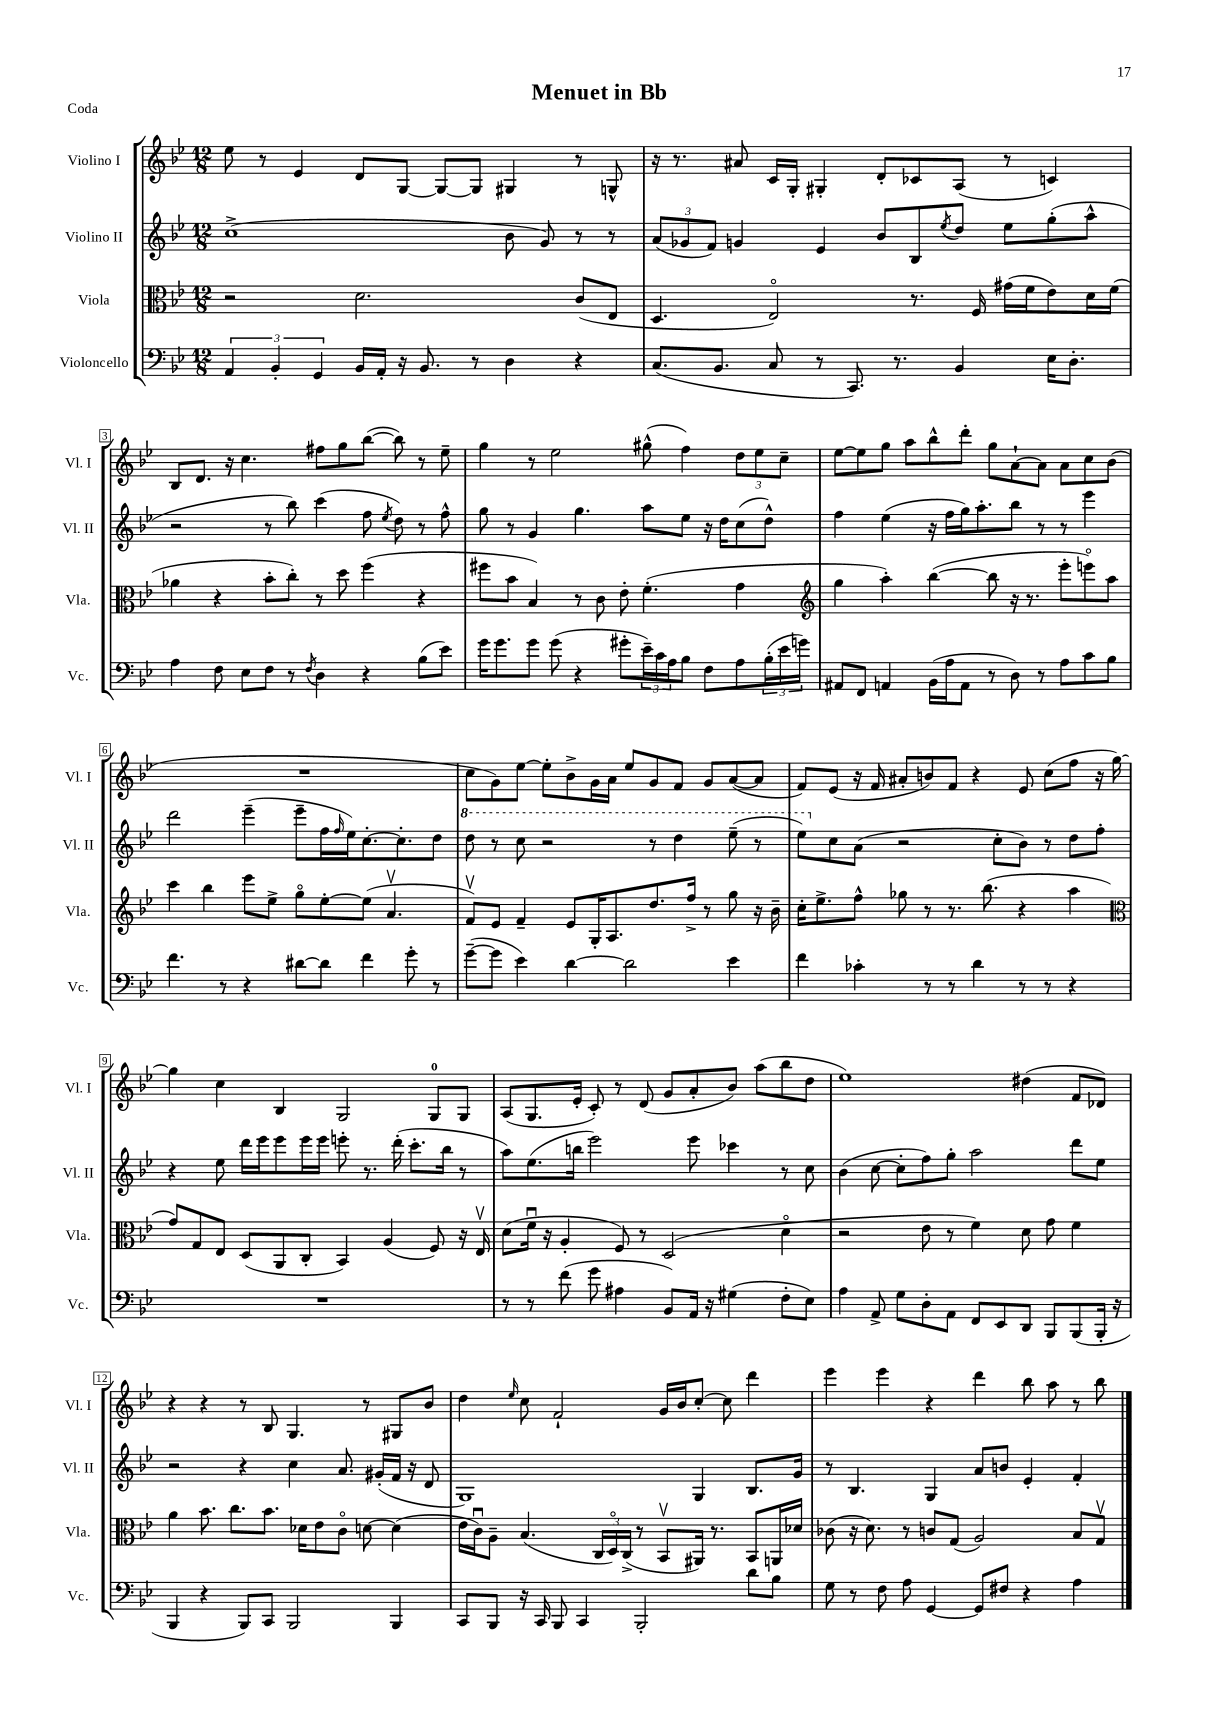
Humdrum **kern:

**kern	**kern	**kern	**kern
*staff4	*staff3	*staff2	*staff1
*clefF4	*clefC3	*clefG2	*clefG2
*k[b-e-]	*k[b-e-]	*k[b-e-]	*k[b-e-]
*M12/8	*M12/8	*M12/8	*M12/8
6AA	2r	(1cc^	8ee-
.	.	.	8r
6BB-'	.	.	.
.	.	.	4e-
6GG	.	.	.
16BB-	2.d	.	8d
16AA'	.	.	.
16r	.	.	[8G
8.BB-	.	.	.
.	.	.	8G_
8r	.	.	8G]
4D	.	8b-	4G#
.	.	8g)	.
4r	(8c	8r	8r
.	8E-	8r	8G^^
=	=	=	=
(8.C	4.D	(12a	16r
.	.	.	8.r
.	.	12g-	.
.	.	12f)	.
8.BB-	.	.	.
.	.	4g	8a#
8C	2E-o)	.	16c
.	.	.	16G'
8r	.	4e-	4G#'
8.CC)	.	.	.
.	.	8b-	8d'
8.r	.	.	.
.	8.r	8B-	8c-
.	.	8qee-	.
4BB-	.	8dd	(8A
.	16F	.	.
.	(16g#	8ee-	8r
.	16f	.	.
16E-	8e-)	(8gg'	4c)
8.D'	.	.	.
.	16d	8aa^^	.
.	(16f	.	.
=	=	=	=
4A	4a-	2r	8B-
.	.	.	8.d
8F	4r	.	.
.	.	.	16r
8E-	.	.	4.cc
8F	8b-'	8r	.
8r	8cc')	8bb-)	.
8qF	.	.	.
4D	8r	(4ccc	8ff#
.	8dd	.	8gg
4r	(4ff	8ff	([8bb-
.	.	8qee-	.
.	.	8dd)	8bb-])
(8B-	4r	8r	8r
8e-)	.	8ff^^	8ee-~
=	=	=	=
16g	8ff#	8gg	4gg
8.g	.	.	.
.	8b-	8r	.
8g	4B-)	4g	8r
(8g	.	.	2ee-
4r	8r	4.gg	.
.	8c	.	.
8g#'	8e-'	.	.
24e-~)	(4.f'	8aa	(8gg#^^
24c	.	.	.
24A	.	.	.
8B-	.	8ee-	4ff)
8F	.	16r	.
.	.	16dd	.
8A	4g	(8cc	12dd
.	.	.	12ee-
(24B-'	.	8dd^^)	.
24e-	.	.	12cc~
24g)	.	.	.
=	=	=	=
*	*clefG2	*	*
8AA#	4gg	4ff	[8ee-
8FF	.	.	8ee-]
4AA	4aa')	(4ee-	8gg
.	.	.	8aa
(16BB-	([4bb-	16r	8bb-^^
16A	.	16ff	.
8AA	.	16gg)	8ddd'
.	.	8.aa'	.
8r	8bb-]	.	8gg
8D)	16r	8bb-	[8a`
.	8.r	.	.
8r	.	8r	8a]
8A	8eee-'	8r	8a
8c	8eeeo)	4eee-	8cc
8B-	8aa	.	(8b-
=	=	=	=
4.f	4ccc	2ddd	1.r
.	4bb-	.	.
8r	.	.	.
4r	8eee-	(4eee-~	.
.	8ee-^	.	.
[8d#	8ggo	8eee-~	.
8d#]	[8ee-'	16ff	.
.	.	16qqff	.
.	.	16ee-)	.
4f	(8ee-]	[8.cc'	.
.	4.av	.	.
.	.	8.cc']	.
8g'	.	.	.
8r	.	8dd	.
=	=	=	=
([8g~	8fv)	8ddd	8cc
8g]	8e-	8r	8g)
4e-)	4f~	8ccc	[8ee-
.	.	2r	8ee-']
[4d	8e-	.	8b-^
.	16G'	.	16g
.	8.A	.	16a
2d]	.	.	8ee-
.	8.dd	8r	8g
.	.	4ddd	8f
.	16ff^	.	.
.	8r	.	8g
4e-	8gg	(8eee-~	([8a
.	16r	8r	8a]
.	16b-~	.	.
=	=	=	=
4f	16cc'	8eee-)	8f)
.	8.ee-^	.	.
.	.	8cc	(8e-
4c-'	8ff^^	(8a	16r
.	.	.	16f
.	8gg-	2r	8a#'
8r	8r	.	8b)
8r	8.r	.	8f
4d	.	.	4r
.	(8.bb-	.	.
.	.	8cc'	.
8r	4r	8b-)	8e-
8r	.	8r	(8cc
4r	4aa	8dd	8ff
.	.	8ff'	16r
.	.	.	[16gg)
=	=	=	=
*	*clefC3	*	*
1.r	8g)	4r	4gg]
.	8G	.	.
.	8E-	8ee-	4cc
.	(8D	16ddd	.
.	.	16eee-	.
.	8AA	8eee-	4B-
.	8C'	16eee-	.
.	.	16eee-	.
.	4BB-)	8eee'	2G
.	.	8.r	.
.	(4A	.	.
.	.	(16ddd'	.
.	.	8.ccc'	.
.	8F)	.	8G
.	.	16bb-	.
.	16r	8r	8G
.	16E-v	.	.
=	=	=	=
8r	(8d	8aa)	(8A
8r	16fu	(8.ee-	8.G
.	16r	.	.
(8f	4A'	.	.
.	.	16bb	16e-'
8g	.	2eee-)	8c')
4A#	8F)	.	8r
.	8r	.	(8d
8BB-)	(2D	.	8g
16AA	.	8eee-	8a'
16r	.	.	.
(4G#	.	4ccc-	8b-)
.	.	.	(8aa
8F'	4do	8r	8bb-
8E-)	.	8cc	8dd
=	=	=	=
4A	2r	(4b-	1ee-)
8AA^	.	[8cc	.
8G	.	8cc']	.
8D'	8e-	8ff)	.
8AA	8r	8gg'	.
8FF	4f)	2aa	.
8EE-	.	.	.
8DD	8d	.	(4dd#
8BBB-	8g	.	.
(8BBB-	4f	8ddd	8f
16BBB-'	.	8ee-	8d-)
16r	.	.	.
=	=	=	=
4BBB-	4a	2r	4r
4r	8.b-	.	4r
.	8.cc	.	.
8BBB-)	.	4r	8r
8CC	8.b-	.	8B-
2BBB-	.	4cc	4.G
.	16d-	.	.
.	8e-	.	.
.	8co	8.a	.
.	[8d	.	8r
.	.	(16g#'	.
4BBB-	(4d]	16f	8G#
.	.	16r	.
.	.	8d	8b-
=	=	=	=
8CC	16e-	1G)	4dd
.	16cu)	.	.
8BBB-	8A~	.	.
.	.	.	16qqee-
16r	(4.B-	.	8cc
16CC	.	.	.
8BBB-	.	.	2f`
4CC	.	.	.
.	24C	.	.
.	24Do)	.	.
.	(24C^	.	.
2BBB-'	8r	.	.
.	8BB-v	.	16g
.	.	.	16b-
.	16AA#)	4G	[8cc'
.	8.r	.	.
.	.	.	8cc]
8d	8BB-	8.B-	4ddd
8B-	16AA	.	.
.	16d-	16g	.
=	=	=	=
8G	(8c-	8r	4eee-
8r	16r	4.B-	.
.	8.d)	.	.
8F	.	.	4eee-
8A	8r	.	.
[4GG	8c	4G	4r
.	(8G	.	.
8GG]	2A)	8a	4ddd
8F#	.	8b	.
4r	.	4e-'	8bb-
.	.	.	8aa
4A	8B-	4f'	8r
.	8Gv	.	8bb-
==	==	==	==
*-	*-	*-	*-
